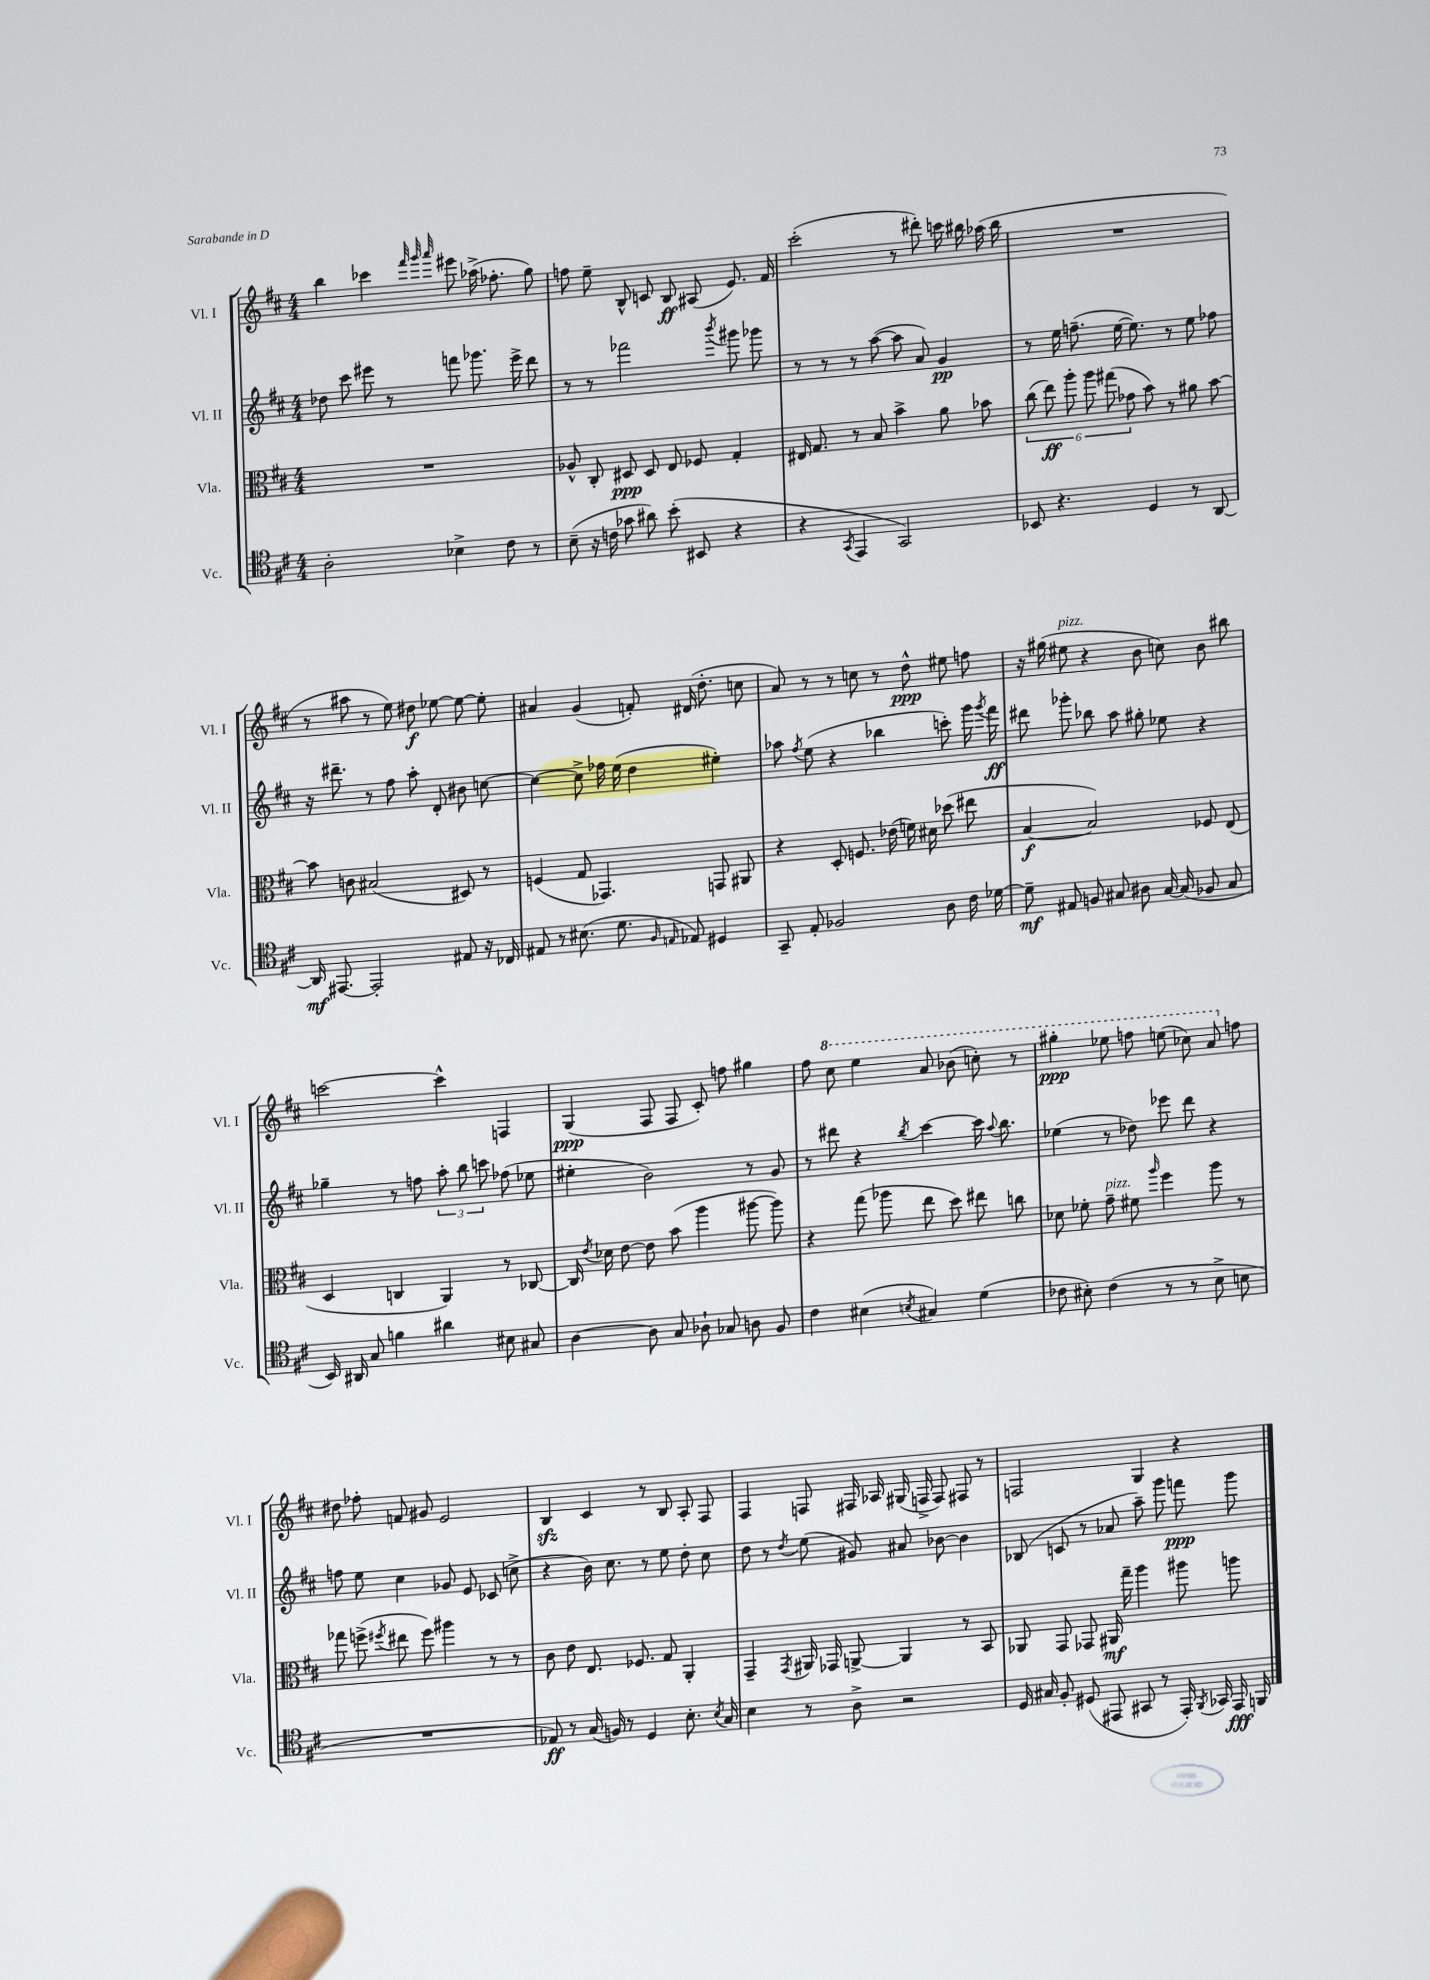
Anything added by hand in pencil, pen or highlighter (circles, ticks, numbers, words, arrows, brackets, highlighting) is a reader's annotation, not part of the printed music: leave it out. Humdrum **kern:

**kern	**dynam	**kern	**dynam	**kern	**dynam	**kern	**dynam
*part4	*part4	*part3	*part3	*part2	*part2	*part1	*part1
*staff4	*staff4	*staff3	*staff3	*staff2	*staff2	*staff1	*staff1
*I"Vc.	*	*I"Vla.	*	*I"Vl. II	*	*I"Vl. I	*
*I'Vc.	*	*I'Vla.	*	*I'Vl. II	*	*I'Vl. I	*
*clefC4	*	*clefC3	*	*clefG2	*	*clefG2	*
*k[f#c#]	*	*k[f#c#]	*	*k[f#c#]	*	*k[f#c#]	*
*M4/4	*	*M4/4	*	*M4/4	*	*M4/4	*
=63	=63	=63	=63	=63	=63	=63	=63
2A'\	.	1r	.	8dd-X\	.	4bb\	.
.	.	.	.	8ccc#\	.	.	.
.	.	.	.	8eee#X\	.	4ccc-X\	.
.	.	.	.	8r	.	.	.
.	.	.	.	.	.	32qqfff#/	.
.	.	.	.	.	.	32qqggg/	.
.	.	.	.	.	.	32qqaaa/	.
4B-X^\	.	.	.	8fffn\	.	8eee#X\	.
.	.	.	.	8.ggg-X\	.	(16aa-X^\	.
.	.	.	.	.	.	8.ff-X'\	.
8c#\	.	.	.	.	.	.	.
.	.	.	.	16eee#^\	.	.	.
8r	.	.	.	8ddd\	.	8gg\)	.
=64	=64	=64	=64	=64	=64	=64	=64
(8B~\	.	8A-X^^/	.	8r	.	8ffn\	.
16r	.	8C#'/	.	8r	.	8ee~\	.
16cn\	.	.	.	.	.	.	.
8g-X\	.	8D#X/	ppp	2fff-X\	.	8B^^/	.
8a#X\)	.	8D#/	.	.	.	8cn/	.
(8b'\	.	8E/	.	.	.	8B/	ff
8BB#X/	.	8F-X/	.	.	.	(8A#X/	.
.	.	.	.	8qbbb/	.	.	.
4r	.	4G'/	.	8ggg#X\	.	8.e/)	.
.	.	.	.	8ggg-X\	.	.	.
.	.	.	.	.	.	16f#/	.
=65	=65	=65	=65	=65	=65	=65	=65
4r	.	16E#X/	.	8r	.	(2ccc#'\	.
.	.	8.G/	.	.	.	.	.
.	.	.	.	8r	.	.	.
8qGG/	.	.	.	.	.	.	.
4EE/	.	8r	.	8r	.	.	.
.	.	8B/	.	([8aa\	.	.	.
2GG/)	.	4b^\	.	8aa\]	.	8r	.
.	.	.	.	8a/)	.	8ddd#X'\)	.
.	.	8a\	.	4g/	pp	16cccn\	.
.	.	.	.	.	.	16bb#X\	.
.	.	8b-X\	.	.	.	(16aa-X\	.
.	.	.	.	.	.	16bb#\	.
=66	=66	=66	=66	=66	=66	=66	=66
8BB-X/	.	(12cc#\	.	8r	.	1r	.
.	.	12ee\)	ff	.	.	.	.
4.r	.	.	.	16ee\	.	.	.
.	.	12aa'\	.	.	.	.	.
.	.	.	.	(8.ffn~\	.	.	.
.	.	12aa\	.	.	.	.	.
.	.	(12gg#X\	.	.	.	.	.
.	.	.	.	[16ee\	.	.	.
.	.	12g-X\	.	.	.	.	.
.	.	.	.	8.ee\])	.	.	.
4D/	.	8b\)	.	.	.	.	.
.	.	8r	.	8r	.	.	.
8r	.	8a#X\	.	8ee\	.	.	.
[8AA/	.	[8b\	.	8ff-X\	.	.	.
!!LO:LB:g=z
=67	=67	=67	=67	=67	=67	=67	=67
16AA/]	mf	8b\]	.	16r	.	8r	.
[8.EE#X/	.	.	.	8.ddd#X~\	.	.	.
.	.	8cn\	.	.	.	8aa#X\	.
2EE#'/]	.	(2B#X/	.	8r	.	8r	.
.	.	.	.	8ff#\	.	8ee\)	.
.	.	.	.	8aa'\	.	8dd#X\	f
.	.	.	.	8d'/	.	[8ee-X\	.
8E#X/	.	8D#X/)	.	8b#X\	.	8ee-\_	.
16r	.	8r	.	[8ccn\	.	8ee-'\]	.
16C-X/	.	.	.	.	.	.	.
=68	=68	=68	=68	=68	=68	=68	=68
8E#X/	.	(4Fn/	.	4cc\_	.	4a#X/	.
8r	.	.	.	.	.	.	.
(8.B#X\	.	8G/	.	8cc^\]	.	(4g/	.
.	.	4.GG-X/)	.	16ff-X\	.	.	.
8.d\	.	.	.	(16ee\	.	.	.
.	.	.	.	4dd\	.	8fn'/)	.
16qqF#/	.	.	.	.	.	.	.
16qqEn/	.	.	.	.	.	.	.
8E-X/)	.	.	.	.	.	(16d#X/	.
.	.	.	.	.	.	8.dd'\	.
4D#X/	.	8GGn/	.	4ee#X'\)	.	.	.
.	.	8AA#X/	.	.	.	8ccn\	.
=69	=69	=69	=69	=69	=69	=69	=69
8GG~/	.	4r	.	8aa-X\	.	8a/)	.
.	.	.	.	8qff#/	.	.	.
8E'/	.	.	.	(8ee\	.	8r	.
2F-X/	.	8D'/	.	4r	.	8r	.
.	.	8.Fn/	.	.	.	8ccn\	.
.	.	.	.	4bb-X\	.	8r	.
.	.	(16e-X\	.	.	.	.	.
.	.	16fn\)	.	.	.	8dd^^\	ppp
.	.	16d#X\	.	.	.	.	.
8A\	.	(8dd-X\	.	8cccn'\)	.	8ee#X\	.
16c#\	.	8ee#X\	.	16ggg\	.	8ffn\	.
.	.	.	.	8qggg/	.	.	.
[16d-X\	.	.	.	16fff#\	ff	.	.
=70	=70	=70	=70	=70	=70	=70	=70
8d-~\]	mf	[4B/	f	8ddd#X\	.	16r	.
.	.	.	.	.	.	(16gg#X\	.
!	!	!	!	!	!	!LO:TX:a:i:t=pizz.	!
8E#X/	.	.	.	8ggg-X'\	.	8ee#X\	.
8Fn/	.	2B/])	.	8bb-X\	.	4r	.
8G#X/	.	.	.	8aa\	.	.	.
8A#X\	.	.	.	8gg#X'\	.	8b\	.
[16G#/	.	.	.	8ee-X\	.	8ccn\)	.
(16G#/]	.	.	.	.	.	.	.
8F-X/	.	8F-X/	.	4r	.	8b\	.
8G#/	.	(8E/	.	.	.	8bb#X\	.
!!LO:LB:g=z
=71	=71	=71	=71	=71	=71	=71	=71
16BB/)	.	4D/	.	4gg-X~\	.	[2cccn\	.
16AA#X/	.	.	.	.	.	.	.
8G/	.	.	.	.	.	.	.
4fn\	.	4Cn/	.	8r	.	.	.
.	.	.	.	8ffn\	.	.	.
4a#X\	.	4AA/)	.	12aa'\	.	4ccc^^\]	.
.	.	.	.	12bb\	.	.	.
.	.	.	.	12cccn\	.	.	.
8B#X\	.	8r	.	(8ff-X\	.	4Fn/	.
8G#X/	.	[8C-X/	.	8ee-X\	.	.	.
=72	=72	=72	=72	=72	=72	=72	=72
[4A\	.	16C-/]	.	4ee#X'\	.	(4G/	ppp
.	.	8qe/	.	.	.	.	.
.	.	16d-X\	.	.	.	.	.
.	.	[8e\	.	.	.	.	.
8A\]	.	8e\]	.	2b\)	.	8F#/	.
8G/	.	(8b\	.	.	.	8F#/	.
8A-X`\	.	4aa\	.	.	.	8c#'/)	.
8G-X/	.	.	.	.	.	8ffn\	.
8An\	.	[8aa#X\	.	8r	.	4gg#X\	.
8F#/	.	8aa#\])	.	8g/	.	.	.
=73	=73	=73	=73	=73	=73	=73	=73
4c#\	.	4r	.	8r	.	8ff#\	.
*	*	*	*	*	*	*8va	*
.	.	.	.	8ddd#X\	.	8ccc#\	.
(4B#X\	.	(8gg\	.	4r	.	4eee\	.
.	.	8aa-X\	.	.	.	.	.
8qBn/	.	.	.	8qbb/	.	.	.
4G#X/)	.	8ee\	.	[4ccc#\	.	8aa/	.
.	.	8dd\)	.	.	.	(8bb-X\	.
(4d\	.	8ee#X\	.	16ccc#\]	.	8cccn'\)	.
.	.	.	.	8qqaa/	.	.	.
.	.	.	.	8.bb\	.	.	.
.	.	8ccn\	.	.	.	8r	.
=74	=74	=74	=74	=74	=74	=74	=74
8c-X\	.	8d-X\	.	(4ee-X\	.	4ggg#X'\	ppp
8B#X'\)	.	8f-X'\	.	.	.	.	.
!	!	!LO:TX:a:i:t=pizz.	!	!	!	!	!
(4c-\	.	8g~\	.	8r	.	8eee-X\	.
.	.	8f#X\	.	8dd-X\)	.	8fffn\	.
.	.	16qqaa/	.	.	.	.	.
8r	.	4ff#\	.	8eee-X\	.	(8eeen\	.
8r	.	.	.	8ddd\	.	8ccc-X\)	.
8B#^\	.	8aa\	.	4r	.	8aa/	.
*	*	*	*	*	*	*X8va	*
8Bn\	.	8r	.	.	.	8ffn\	.
!!LO:LB:g=z
=75	=75	=75	=75	=75	=75	=75	=75
1r	.	8gg-X\	.	8ffn\	.	8dd#X\	.
.	.	(8ffn^\	.	8ee\	.	8ff-X'\	.
.	.	8qff#X/	.	.	.	.	.
.	.	8ee#X\	.	4cc#\	.	8fn/	.
.	.	8ff#\)	.	.	.	8g#X/	.
.	.	4aa#X\	.	8g-X/	.	2e/	.
.	.	.	.	8e/	.	.	.
.	.	8r	.	(8c-X/	.	.	.
.	.	8r	.	8ccn^\	.	.	.
=76	=76	=76	=76	=76	=76	=76	=76
8E-X/)	ff	8c#\	.	4r	.	4Bzz/	.
8r	.	8e\	.	.	.	.	.
(16G/	.	8.E/	.	16b\)	.	4c#/	.
16Fn/)	.	.	.	8.cc#\	.	.	.
8r	.	.	.	.	.	.	.
.	.	8.F-X/	.	.	.	.	.
4D/	.	.	.	8r	.	8r	.
.	.	8G/	.	8ee\	.	8B/	.
8.B'\	.	4AA'/	.	8dd'\	.	8A'/	.
.	.	.	.	8cc#\	.	8F#/	.
8qB/	.	.	.	.	.	.	.
16G/	.	.	.	.	.	.	.
=77	=77	=77	=77	=77	=77	=77	=77
4B\	.	4GG~/	.	8dd\	.	4F#/	.
.	.	.	.	8r	.	.	.
.	.	8qGG/	.	8qdd/	.	.	.
8r	.	16AA#X/	.	(8ee\	.	8Fn/	.
.	.	16GG-X/	.	.	.	.	.
8A^\	.	[8AAn^/	.	8g#X/)	.	16F#X/	.
.	.	.	.	.	.	16A-X/	.
2r	.	4AA/]	.	8a#X/	.	(16G#X/	.
.	.	.	.	.	.	16Fn^/	.
.	.	.	.	[8b-X\	.	8F/)	.
.	.	8r	.	4b-\]	.	8F#X/	.
.	.	8BB/	.	.	.	8r	.
=78	=78	=78	=78	=78	=78	=78	=78
16D/	.	8AA-X/	.	(8B-X/	.	2Fn/	.
16G#X/	.	.	.	.	.	.	.
8F#'/	.	8GG/	.	8cn/	.	.	.
(8D#X/	.	8GG-X/	.	8r	.	.	.
8EE#X/	.	16AA#X/	mf	8a-X/	.	.	.
.	.	16gg~\	.	.	.	.	.
8GG#X/	.	4aa\	.	8aa~\)	.	4G/	.
8r	.	.	.	8ggg\	.	.	.
16EE#'/)	.	8aa#X\	.	8fffn\	ppp	4r	.
8qFF#/	.	.	.	.	.	.	.
16GG-X/	.	.	.	.	.	.	.
16EE#/	fff	8aan\	.	8ggg\	.	.	.
16FFn/	.	.	.	.	.	.	.
==	==	==	==	==	==	==	==
*-	*-	*-	*-	*-	*-	*-	*-
